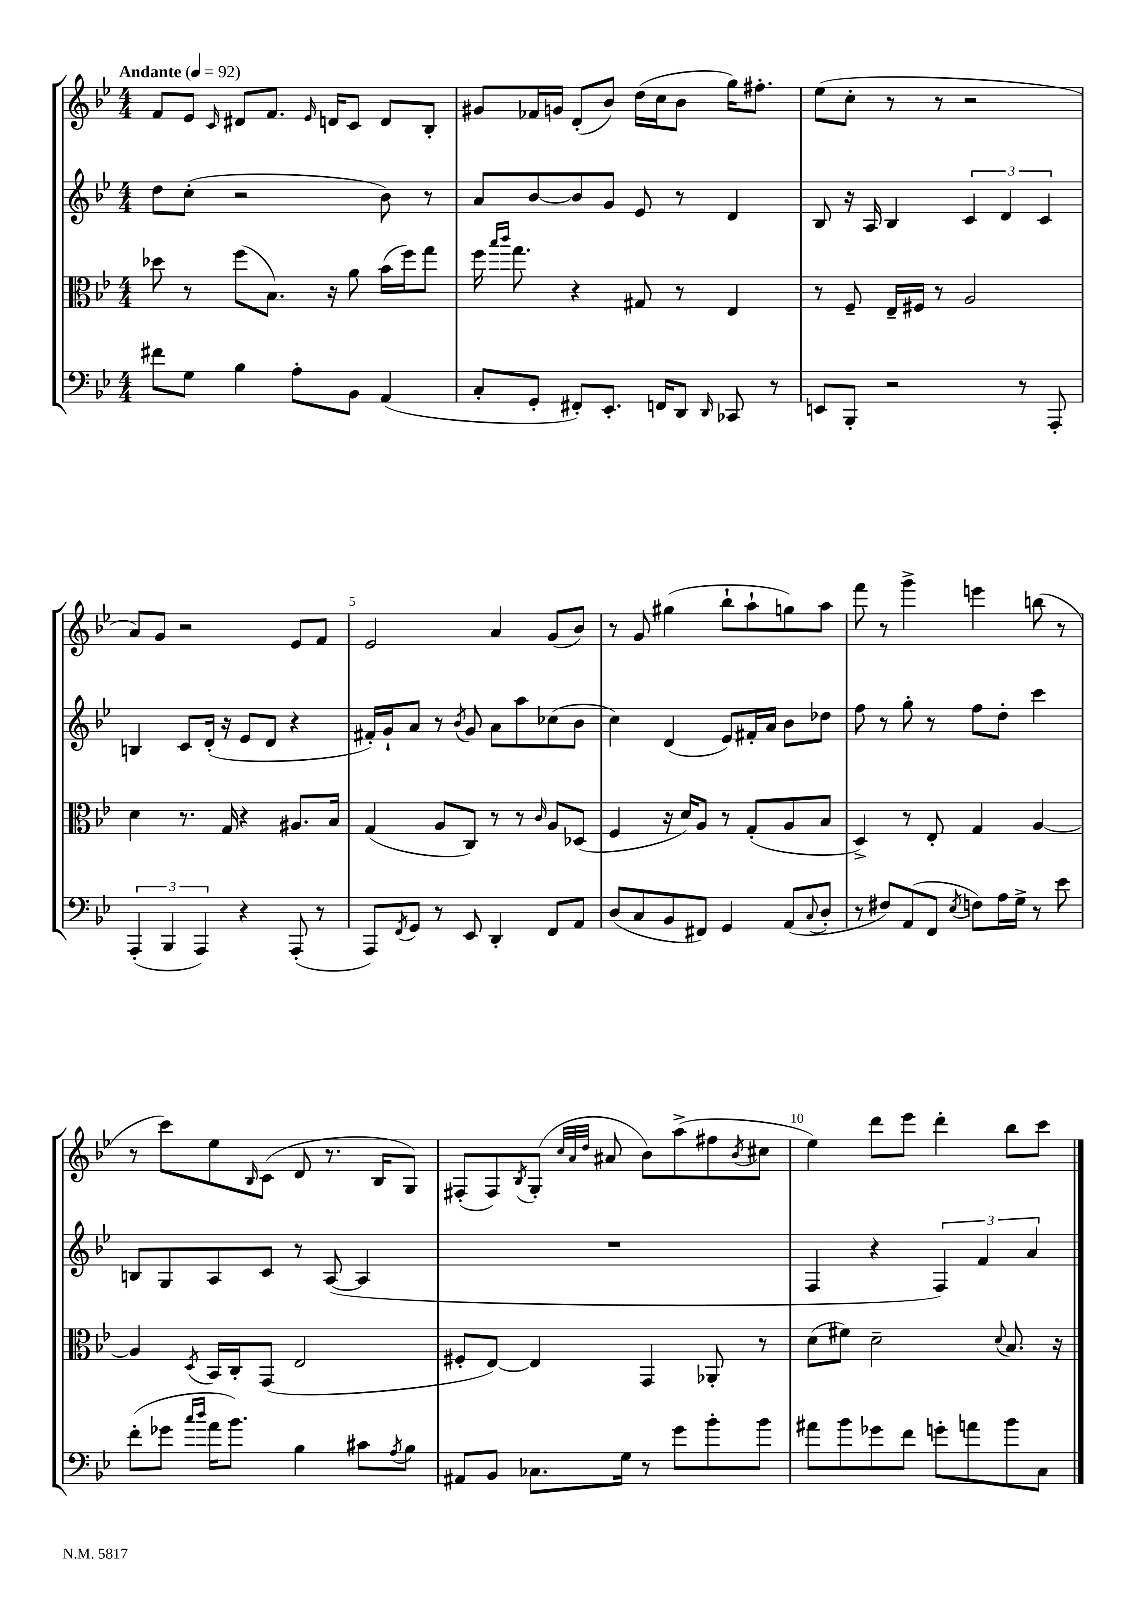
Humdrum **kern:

**kern	**kern	**kern	**kern
*staff4	*staff3	*staff2	*staff1
*clefF4	*clefC3	*clefG2	*clefG2
*k[b-e-]	*k[b-e-]	*k[b-e-]	*k[b-e-]
*M4/4	*M4/4	*M4/4	*M4/4
*MM92	*MM92	*MM92	*MM92
8f#	8dd-	8dd	8f
8G	8r	(8cc'	8e-
.	.	.	16qqc
4B-	(8ff	2r	8d#
.	8.B-)	.	8.f
8A'	.	.	.
.	.	.	16qqe-
.	16r	.	16d
8BB-	8a	.	8c
(4AA	(16b-	8b-)	8d
.	16ff)	.	.
.	8gg	8r	8B-'
=	=	=	=
8C'	16ff	8a	8g#
.	16qqbb-	.	.
.	16qqccc	.	.
.	8.gg	.	.
8GG'	.	[8b-	16f-
.	.	.	16g
8FF#')	4r	8b-]	(8d'
8.EE-'	.	8g	8b-)
.	8G#	8e-	(16dd
16FF	.	.	16cc
8DD	8r	8r	8b-
16qqDD	.	.	.
8CC-	4E-	4d	16gg)
.	.	.	8.ff#'
8r	.	.	.
=	=	=	=
8EE	8r	8B-	(8ee-
8BBB-'	8F~	16r	8cc'
.	.	16A	.
2r	16E-~	4B-	8r
.	16F#	.	.
.	8r	.	8r
.	2A	6c	2r
.	.	6d	.
8r	.	.	.
.	.	6c	.
8AAA'	.	.	.
=	=	=	=
(6AAA'	4d	4B	8a)
.	.	.	8g
6BBB-	.	.	.
.	8.r	8c	2r
6AAA)	.	.	.
.	.	(16d'	.
.	16G	16r	.
4r	4r	8e-	.
.	.	8d	.
(8AAA'	8.A#	4r	8e-
8r	.	.	8f
.	16B-	.	.
=	=	=	=
8AAA)	(4G	16f#')	2e-
.	.	16g`	.
8qFF	.	.	.
8GG	.	8a	.
8r	8A	8r	.
.	.	8qb-	.
8EE-	8C)	8g	.
4DD'	8r	8a	4a
.	8r	8aa	.
.	16qqc	.	.
8FF	8A	(8cc-	(8g
8AA	(8D-	8b-	8b-)
=	=	=	=
(8D	4F	4cc)	8r
8C	.	.	8g
8BB-	16r	(4d	(4gg#
.	16d)	.	.
8FF#)	8A	.	.
4GG	8r	8e-)	8bb-`
.	(8G'	16f#'	8aa`
.	.	16a	.
(8AA	8A	8b-	8gg)
8qqC	.	.	.
8D'	8B-	8dd-	8aa
=	=	=	=
8r	4D^)	8ff	8fff
8F#)	.	8r	8r
(8AA	8r	8gg'	4ggg^
8FF	8E-'	8r	.
8qE-	.	.	.
8F)	4G	8ff	4eee
16A	.	8dd'	.
16G^	.	.	.
8r	[4A	4ccc	(8bb
8e-	.	.	8r
=	=	=	=
(8f'	4A]	8B	8r
8g-	.	8G	8ccc)
16qqcc	.	.	.
16qqdd	8qD	.	.
16a	16BB-	8A	8ee-
8.b-)	16C'	.	.
.	.	.	16qqB-
.	(8GG	8c	(8c
4B-	2E-	8r	8d
.	.	([8A	8.r
8c#	.	4A]	.
.	.	.	16B-
8qA	.	.	.
8B-	.	.	8G)
=	=	=	=
8AA#	8F#'	1r	(8F#'
8BB-	[8E-)	.	8F#)
.	.	.	8qB-
8.C-	4E-]	.	(8G'
.	.	.	32qqcc
.	.	.	32qqa
.	.	.	32qqdd
.	.	.	8a#
16G	.	.	.
8r	4GG	.	8b-)
8g	.	.	(8aa^
8b-'	8AA-'	.	8ff#
.	.	.	8qb-
8b-	8r	.	8cc#
=	=	=	=
8a#	(8d	4F	4ee-)
8b-	8f#)	.	.
8g-	2d~	4r	8ddd
8f	.	.	8eee-
8g'	.	6F)	4ddd'
8a	.	.	.
.	.	6f	.
.	8qqd	.	.
8b-	8.B-	.	8bb-
.	.	6a	.
8C	.	.	8ccc
.	16r	.	.
==	==	==	==
*-	*-	*-	*-
